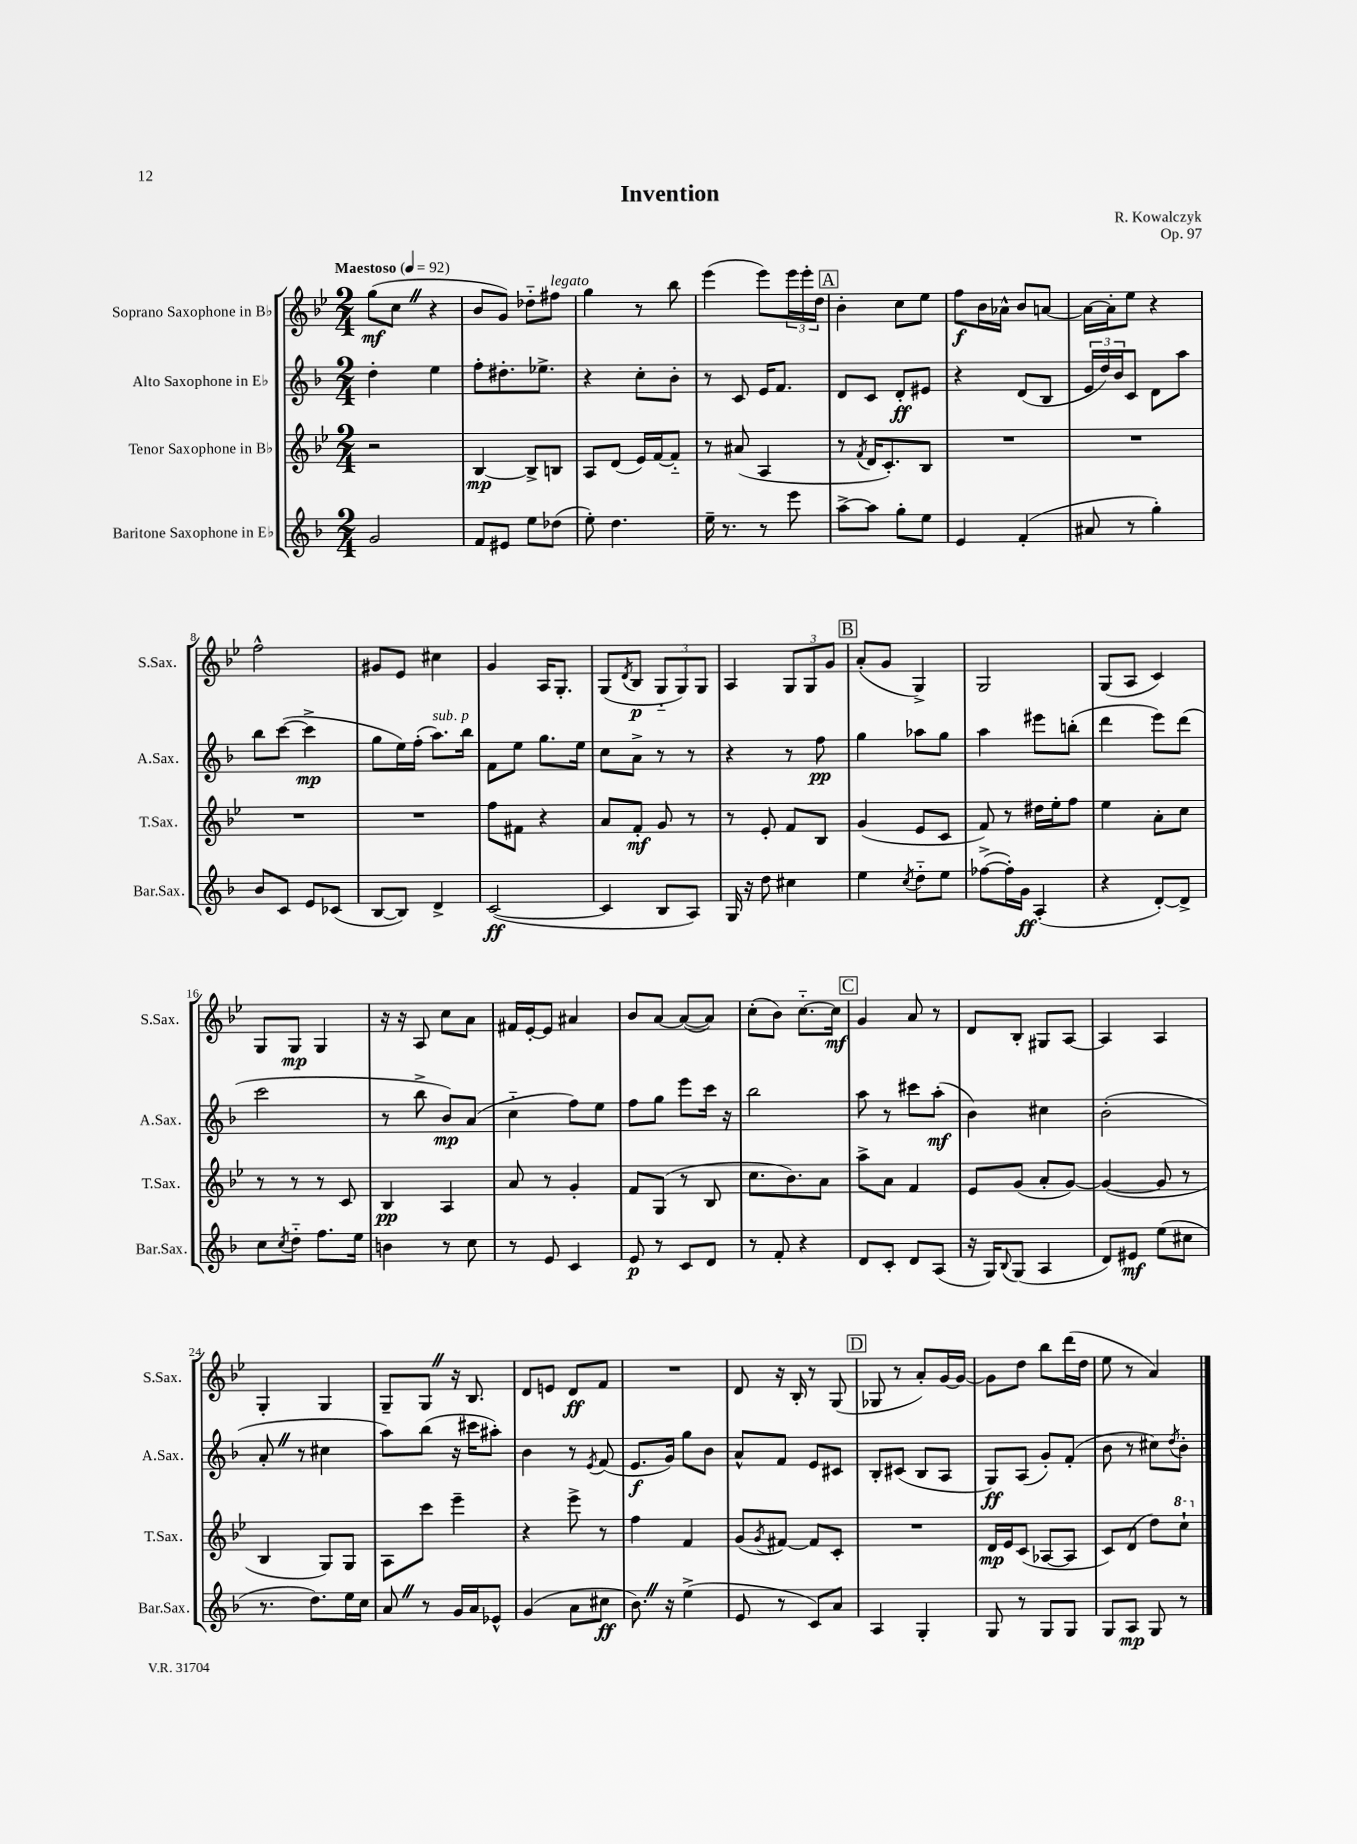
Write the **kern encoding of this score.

**kern	**kern	**kern	**kern
*staff4	*staff3	*staff2	*staff1
*clefG2	*clefG2	*clefG2	*clefG2
*k[b-]	*k[b-e-]	*k[b-]	*k[b-e-]
*M2/4	*M2/4	*M2/4	*M2/4
*MM92	*MM92	*MM92	*MM92
2g/	2r	4dd'\	(8gg\L
.	.	.	8cc\J
.	.	4ee\	4r
=	=	=	=
8f/L	[4B-/	8ff'\L	8b-/L
8e#/J	.	8.dd#'\	8g/J)
8ee\L	8B-^/]L	.	8dd-'~\L
.	.	8.ee-^\J	.
(8dd-\J	8B/J	.	8ff#\J
=	=	=	=
8ee'\)	8A/L	4r	4gg\
4.dd\	(8d/J	.	.
.	16e-/LL)	8cc'\L	8r
.	[16f/J	.	.
.	8f'~/]J	8b-'\J	8bb-\
=	=	=	=
16ee~\	8r	8r	(4eee-\
8.r	.	.	.
.	(8a#/	8c/	.
8r	4A/	16e/LK	8eee-\L)
.	.	8.f/J	.
8eee\	.	.	24eee-\L
.	.	.	24eee-'\
.	.	.	24dd\JJ
=	=	=	=
[8aa^\L	8r	8d/L	4b-'\
.	8qf/	.	.
8aa\]J	16d/LK	8c/J	.
.	8.c'/)	.	.
8gg'\L	.	8d'/L	8cc\L
8ee\J	8B-/J	8e#/J	8ee-\J
=	=	=	=
4e/	2r	4r	8ff\L
.	.	.	16b-\L
.	.	.	16a-^^\JJ
(4f'/	.	(8d/L	8b-/L
.	.	8B-/J	[8a/J
=	=	=	=
8a#/	2r	24e/LL	16a\_LL
.	.	24dd/)	.
.	.	.	16a'\]J
.	.	24b-/J	.
8r	.	8c/J	8ee-\J
4gg'\)	.	8d\L	4r
.	.	8aa\J	.
=	=	=	=
8b-/L	2r	8bb-\L	2ff^^\
8c/J	.	([8ccc\J	.
8e/L	.	4ccc^\]	.
(8c-/J	.	.	.
=	=	=	=
[8B-/L	2r	8gg\L	8g#/L
8B-/]J)	.	16ee\L)	8e-/J
.	.	(16ff'\JJ	.
4d^/	.	8.aa\L)	4cc#\
.	.	16bb-\Jk	.
=	=	=	=
([2c/	8ff\L	8f\L	4g/
.	8f#\J	8ee\J	.
.	4r	8.gg\L	16A/LK
.	.	.	8.G'/J
.	.	16ee\Jk	.
=	=	=	=
4c/]	8a/L	8cc\L	(8G/L
.	.	.	8qd/
.	8f'/J	8a^\J	8B-/J
8B-/L	8g/	8r	12G'~/L
.	.	.	12G/)
8A/J)	8r	8r	.
.	.	.	12G/J
=	=	=	=
16G/	8r	4r	4A/
16r	.	.	.
8dd\	8e-'/	.	.
4cc#\	8f/L	8r	12G/L
.	.	.	12G/
.	8B-/J	8ff\	.
.	.	.	12g/J
=	=	=	=
4ee\	(4g/	4gg\	(8a'/L
.	.	.	8g/J
8qcc/	.	.	.
8dd'~\L	8e-/L	8aa-\L	4G^/)
8ee\J	8c/J	8gg\J	.
=	=	=	=
([8ff-^\L	8f/)	4aa\	2G/
16ff-'\]L)	8r	.	.
16g\JJ	.	.	.
(4A'/	16dd#\LL	8eee#\L	.
.	16ee-'\J	.	.
.	8ff\J	(8bb'\J	.
=	=	=	=
4r	4ee-\	4ddd\	(8G/L
.	.	.	8A/J
[8d'/L)	8a'\L	8eee\L)	4c/)
8d^/]J	8cc\J	(8ddd\J	.
=	=	=	=
8cc\L	8r	2ccc\	8G/L
8qcc/	.	.	.
8dd'~\J	8r	.	8G/J
8.ff\L	8r	.	4G/
.	8c/	.	.
16ee\Jk	.	.	.
=	=	=	=
4b\	4B-/	8r	16r
.	.	.	16r
.	.	8bb-^\	8A/
8r	4A/	8b-/L)	8cc\L
8cc\	.	(8a/J	8a\J
=	=	=	=
8r	8a/	4cc'~\	16f#/LL
.	.	.	[16e-'/J
8e/	8r	.	8e-/]J
4c/	4g'/	8ff\L)	4a#/
.	.	8ee\J	.
=	=	=	=
8e/	8f/L	8ff\L	8b-/L
8r	(8G/J	8gg\J	[8a/J
8c/L	8r	8eee\L	(8a/_L
8d/J	8B-/	16ccc\Jk	8a/]J)
.	.	16r	.
=	=	=	=
8r	8.cc\L	2bb-\	(8cc'\L
8f'/	.	.	8b-\J)
.	8.b-\)	.	.
4r	.	.	[8.cc'~\L
.	8a\J	.	.
.	.	.	16cc\]Jk
=	=	=	=
8d/L	8aa^\L	8aa\	4g/
8c'/J	8a\J	8r	.
8d/L	4f/	8ccc#\L	8a/
(8A/J	.	(8aa'\J	8r
=	=	=	=
16r	8e-/L	4b-\)	8d/L
16G/LK)	.	.	.
8qqB-/	.	.	.
(8G/J	(8g/J	.	8B-'/J
4A/	8a'/L	4cc#\	8G#/L
.	[8g/J)	.	[8A/J
=	=	=	=
8d/L)	(4g/_	(2b-'\	4A/]
8e#/J	.	.	.
(8ee\L	8g/]	.	4A/
8cc#\J	8r	.	.
=	=	=	=
8.r	4B-/	8a'/	4G'/
.	.	8r	.
8.dd\L)	.	.	.
.	8G/L)	4cc#\	4G/
16ee\L	8G/J	.	.
16cc\JJ	.	.	.
=	=	=	=
8a/	8A\L	8aa\L)	8G~/L
8r	8ccc\J	(8bb-\J	8G/J
16g/LL	4eee-~\	16r	16r
16a/J	.	16ccc#\LK	8.B-/
8e-^^/J	.	8aa#'\J)	.
=	=	=	=
(4g/	4r	4b-\	8d/L
.	.	.	8e/J
8a\L	8eee-^\	8r	8d/L
.	.	8qe/	.
8cc#\J	8r	(8f/	8f/J
=	=	=	=
8.b-\)	4ff\	8.e/L	2r
16r	.	16g/Jk)	.
(4ee^\	4f/	8gg\L	.
.	.	8b-\J	.
=	=	=	=
8e/	(8g/L	8a^^/L	8d/
.	8qg/	.	.
8r	[8f#/J)	8f/J	16r
.	.	.	16B-'/
8c/L)	8f#/]L	8e/L	8r
8a/J	8c'/J	8c#/J	(8G/
=	=	=	=
4A/	2r	8B-'/L	8G-/
.	.	(8c#/J	8r
4G'/	.	8B-/L	8a'/L)
.	.	8A/J	[16g/L
.	.	.	16g/_JJ
=	=	=	=
8G/	16d/LL	8G/L)	8g\]L
.	16e-/J	.	.
8r	(8c/J	(8A/J	8dd\J
8G/L	[8A-/L	8g'/L)	8bb-\L
8G/J	8A-/]J	(8f'/J	(16ddd\L
.	.	.	16dd\JJ
=	=	=	=
8G/L	8c/L)	8b-\	8ee-\
8A/J	(8d/J	8r	8r
8G/	8dd\L)	8cc#\L)	4a/)
.	.	8qdd/	.
8r	8ccc`\J	8b-'\J	.
==	==	==	==
*-	*-	*-	*-
